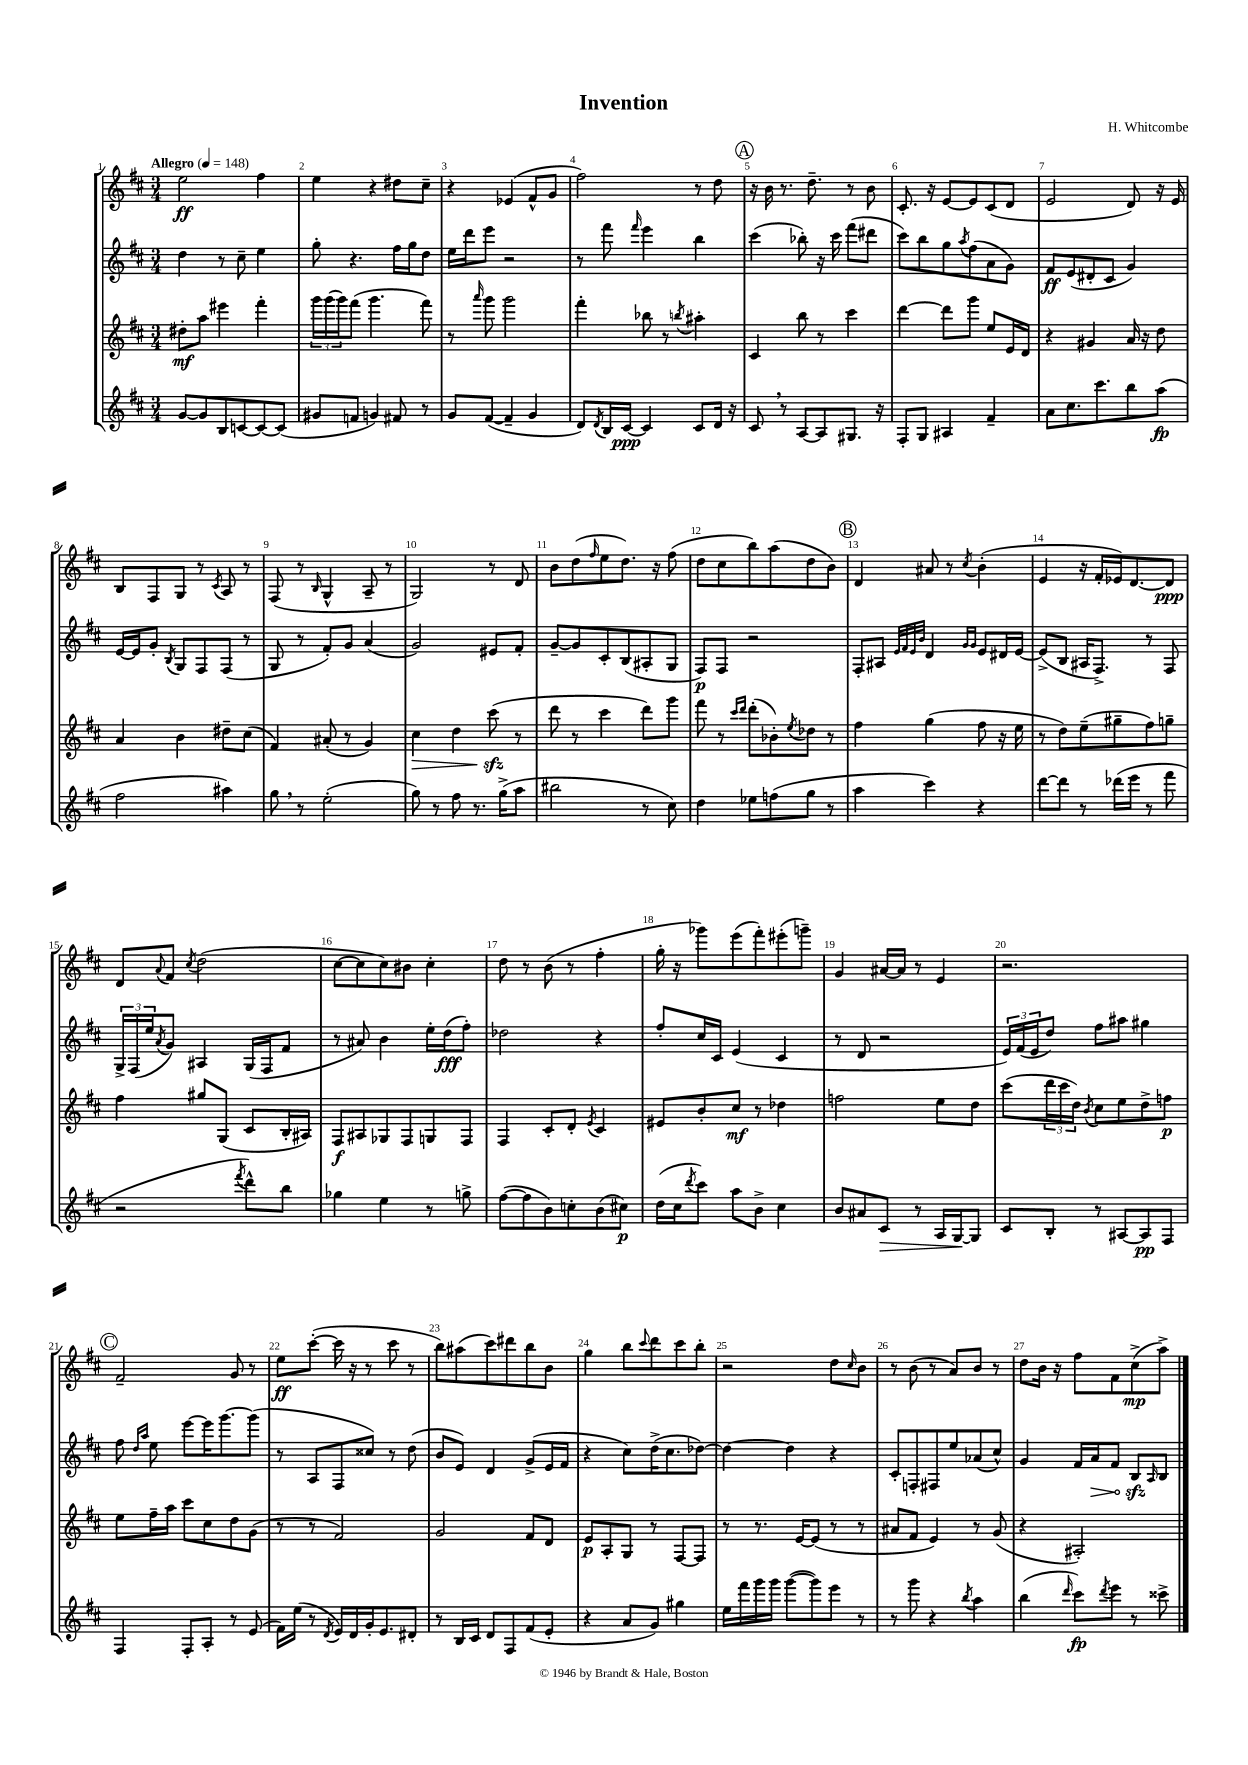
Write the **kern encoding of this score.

**kern	**kern	**kern	**kern
*staff4	*staff3	*staff2	*staff1
*clefG2	*clefG2	*clefG2	*clefG2
*k[f#c#]	*k[f#c#]	*k[f#c#]	*k[f#c#]
*M3/4	*M3/4	*M3/4	*M3/4
*MM148	*MM148	*MM148	*MM148
[8g	8dd#'	4dd	2ee
8g]	8aa	.	.
8B	4eee#	8r	.
[8c	.	8cc#~	.
8c_	4fff#'	4ee	4ff#
(8c]	.	.	.
=	=	=	=
8g#	24ggg	8gg'	4ee
.	(24ggg	.	.
.	24ggg)	.	.
8f	(8fff#	4.r	.
4g)	4.ggg	.	4r
8f#	.	16ff#	8dd#
.	.	16gg	.
8r	8fff#)	8dd	8cc#~
=	=	=	=
8g	8r	16ee	4r
.	.	16ddd	.
.	16qqaaa	.	.
([8f#	8ggg	8eee	.
4f#~]	2ggg	2r	(4e-
4g	.	.	8f#^^
.	.	.	8g
=	=	=	=
8d)	4fff#'	8r	2ff#)
8qd	.	.	.
16B	.	8fff#	.
[16c#	.	.	.
.	.	16qqfff#	.
4c#]	8bb-	4eee	.
.	8r	.	.
.	8qbb	.	.
8c#	4aa#'	4bb	8r
16d	.	.	8dd
16r	.	.	.
=	=	=	=
8c#	4c#	(4ccc#	16r
.	.	.	16b
8r	.	.	8.r
[8A	8bb	8bb-')	.
.	.	.	8.dd~
8A]	8r	16r	.
.	.	16ccc#	.
8.G#	4ccc#	(8fff#	8r
.	.	8ddd#	8b
16r	.	.	.
=	=	=	=
8F#'	[4ddd	8ccc#)	8.c#'
8G	.	8bb	.
.	.	.	16r
4A#	8ddd]	8gg	[8e
.	.	8qaa	.
.	8ggg	(8ff#	8e]
4f#~	8ee	8a	(8c#
.	16e	8g)	8d
.	16d	.	.
=	=	=	=
8a	4r	8f#	2e
8.cc#	.	(8e	.
.	4g#	8d#'	.
8.ccc#	.	.	.
.	.	8c#	.
8bb	16a	4g)	8d)
.	16r	.	.
(8aa	8dd	.	16r
.	.	.	16e
=	=	=	=
2ff#	4a	[16e	8B
.	.	16e]	.
.	.	8g'	8F#
.	.	8qB	.
.	4b	8G	8G
.	.	8F#	8r
.	.	.	8qc#
4aa#)	8dd#~	(8F#	8A
.	(8cc#	8r	8r
=	=	=	=
8gg	4f#)	8G	(8F#
8r	.	8r	8r
.	.	.	16qqB
(2ee'	(8a#'	8f#')	4G^^
.	8r	8g	.
.	4g)	(4a	8A~
.	.	.	8r
=	=	=	=
8gg)	4cc#	2g)	2G)
8r	.	.	.
8ff#	4dd	.	.
8.r	.	.	.
.	(8ccc#	8e#	8r
(16gg^	.	.	.
8aa	8r	8f#'	8d
=	=	=	=
2bb#	8ddd	[8g~	8b
.	8r	8g]	(8dd
.	.	.	16qqff#
.	4ccc#	8c#'	8ee
.	.	(8B	8.dd)
8r	8ddd)	8A#'	.
.	.	.	16r
8cc#)	8ggg	8G	(8ff#
=	=	=	=
4dd	8fff#	8F#)	8dd
.	8r	8F#	8cc#
.	16qqccc#	.	.
.	16qqddd	.	.
8ee-	(8ddd'	2r	8bb)
(8ff	8b-')	.	(8aa
.	8qee	.	.
8gg	8dd-	.	8dd
8r	8r	.	8b)
=	=	=	=
4aa	4ff#	8F#'	4d
.	.	8A#	.
.	.	32qqe	.
.	.	32qqf#	.
.	.	32qqe	.
.	.	32qqb	.
4ccc#)	(4gg	4d	8a#
.	.	.	8r
.	.	16qqg	.
.	.	16qqg	8qcc#
4r	8ff#	8e	(4b'
.	16r	16d#	.
.	16ee	[16e	.
=	=	=	=
[8ddd	8r	(8e^]	4e
8ddd]	8dd)	8B	.
8r	(8ee~	16A#	16r
.	.	8.F#^)	16f#'
(16ddd-	8gg#~	.	16e-)
16eee	.	.	[8.d
8r	8ff#)	8r	.
8fff#	8gg~	8F#	8d]
=	=	=	=
2r	4ff#	24G^	8d
.	.	(24F#	.
.	.	24ee	.
.	.	8qa	8qqa
.	.	8g)	8f#
.	.	.	8qcc#
.	8gg#	4A#	(2dd
.	(8G	.	.
8qfff#	.	.	.
8ddd^^)	8c#	(16G	.
.	.	16F#	.
8bb	16B'	8f#	.
.	16A#)	.	.
=	=	=	=
4gg-	8F#	8r	[8cc#
.	8A#	8a#)	8cc#]
4ee	8G-	4b	8cc#)
.	8F#	.	8b#
8r	8G	16ee'	4cc#'
.	.	(16dd	.
8gg^	8F#	8ff#')	.
=	=	=	=
([8ff#	4F#	2dd-	8dd
8ff#]	.	.	8r
8b)	8c#'	.	(8b
8cc'	8d'	.	8r
.	8qe	.	.
(8b	4c#	4r	4ff#'
8cc#)	.	.	.
=	=	=	=
(16dd	8e#	8ff#'	16gg'
16cc#	.	.	16r
8qddd	.	.	.
8ccc#)	8b'	16cc#	8ggg-)
.	.	16c#	.
8aa	8cc#	(4e	(8eee
8b^	8r	.	8fff#')
4cc#	4dd-	4c#	(8eee#'
.	.	.	8ggg~)
=	=	=	=
8b	2ff	8r	4g
8a#	.	8d	.
8c#	.	2r	[16a#
.	.	.	16a#]
8r	.	.	8r
16A	8ee	.	4e
[16G	.	.	.
8G]	8dd	.	.
=	=	=	=
8c#	(8ccc#	24e)	2.r
.	.	(24f#	.
.	.	24e	.
8B'	24ddd	8dd)	.
.	24ccc#	.	.
.	24dd)	.	.
.	8qb	.	.
8r	8cc#	8ff#	.
[8A#	8ee	8aa#	.
8A#]	8dd^	4gg#	.
8F#	8ff	.	.
=	=	=	=
4F#	8ee	8ff#	2f#~
.	.	16qqdd	.
.	.	16qqaa	.
.	16ff#~	8ee	.
.	16aa	.	.
8F#'	8ccc#	[8eee	.
8A'	8cc#	16eee]	.
.	.	[8.ggg	.
8r	8dd	.	8g
(8e	(8g	(8ggg]	8r
=	=	=	=
16f#)	8r	8r	8ee
(16ee	.	.	.
8r	8r	8A	([8ccc#'
8qd	.	.	.
16e)	2f#)	8F#	16ccc#]
16d	.	.	16r
16g'	.	8cc##)	8r
8.e	.	.	.
.	.	8r	8ccc#
8d#'	.	(8dd	8r
=	=	=	=
8r	2g	8b	8bb)
16B	.	8e)	(8aa#
16c#	.	.	.
8d	.	4d	8ccc#)
8F#	.	.	8ddd#
(8f#	8f#	(8g^	8bb
8e'	8d	16e	8b
.	.	16f#	.
=	=	=	=
4r	8e	4r	4gg
.	8A'	.	.
8a	8G	8cc#)	8bb
.	.	.	8qqccc#
8g)	8r	(16dd^	8ddd
.	.	8.cc#	.
4gg#	[8F#	.	8ccc#
.	8F#]	[8dd-)	8bb'
=	=	=	=
16ee	8r	4dd-_	2r
16fff#	.	.	.
16ggg	8.r	.	.
16ggg	.	.	.
([8ggg	.	4dd-]	.
.	[16e	.	.
8ggg])	(8e]	.	.
8eee	8r	4r	8dd
.	.	.	16qqcc#
8r	8r	.	8b
=	=	=	=
8r	8a#	8c#'	8r
8ggg	8f#	8F'	(8b
4r	4e)	8F#	8r
.	.	8ee	8a)
8qbb	.	.	.
4aa	8r	(8a-	8b
.	(8g	8cc#^^)	8r
=	=	=	=
(4bb	4r	4g	8dd
.	.	.	16b
.	.	.	16r
16qqddd	.	.	.
8ccc#)	2A#')	16f#	8ff#
.	.	16a	.
8qddd	.	.	.
8eee	.	8f#	8f#
8r	.	8B	(8cc#^
.	.	16qqA	.
8ccc##^	.	8B	8aa^)
==	==	==	==
*-	*-	*-	*-
